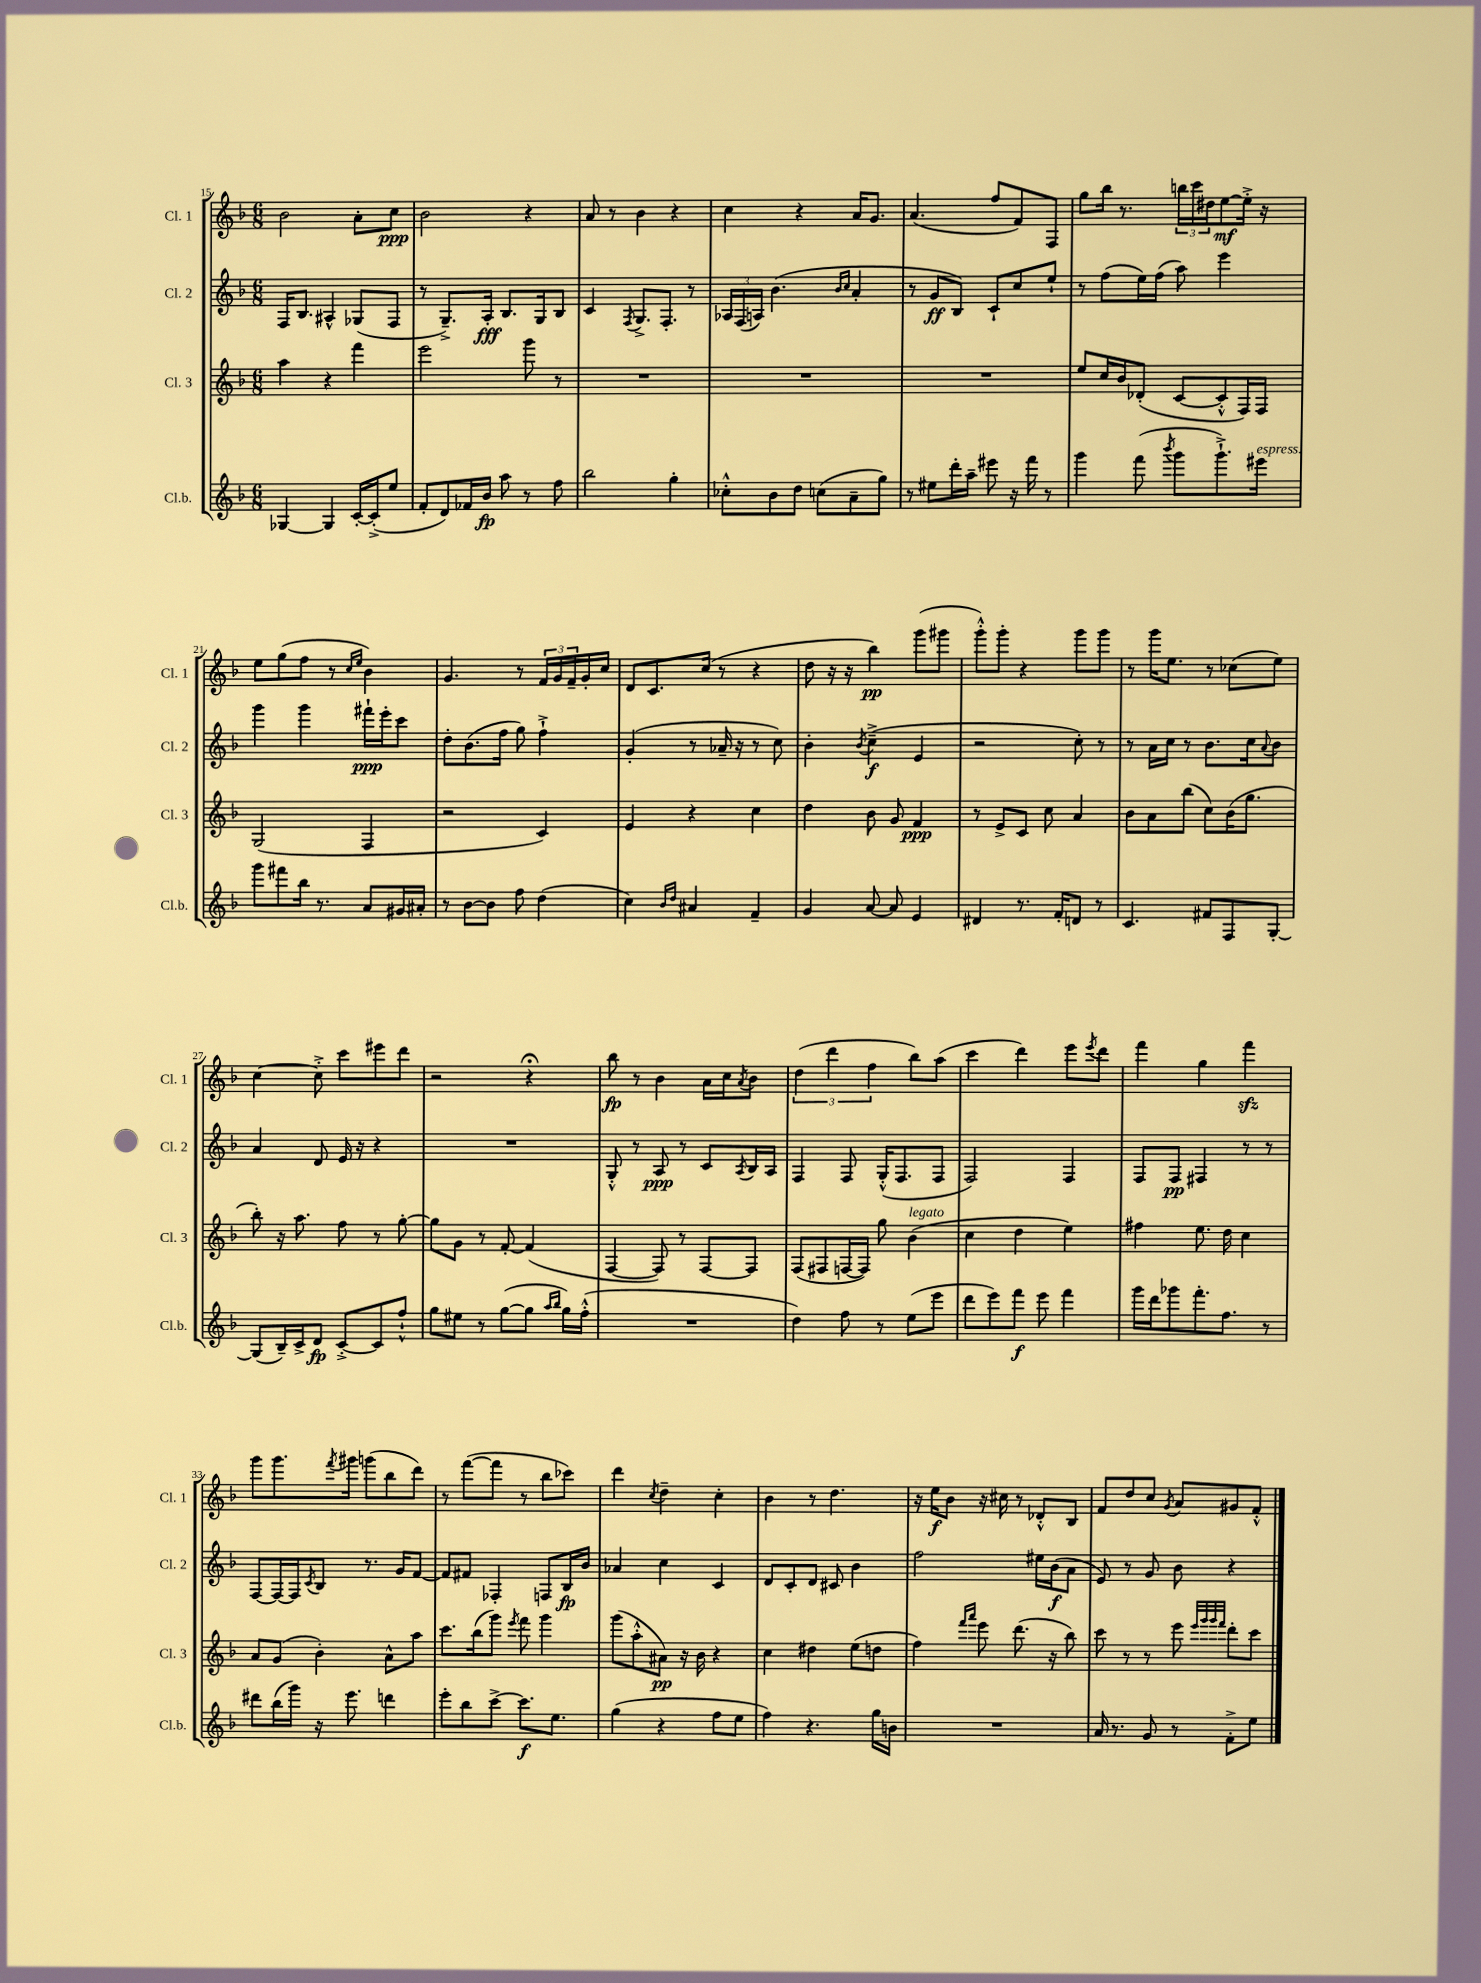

**kern	**dynam	**kern	**dynam	**kern	**dynam	**kern	**dynam
*part4	*part4	*part3	*part3	*part2	*part2	*part1	*part1
*staff4	*staff4	*staff3	*staff3	*staff2	*staff2	*staff1	*staff1
*I"Cl.b.	*	*I"Cl. 3	*	*I"Cl. 2	*	*I"Cl. 1	*
*I'Cl.b.	*	*I'Cl. 3	*	*I'Cl. 2	*	*I'Cl. 1	*
*clefG2	*	*clefG2	*	*clefG2	*	*clefG2	*
*k[b-]	*	*k[b-]	*	*k[b-]	*	*k[b-]	*
*M6/8	*	*M6/8	*	*M6/8	*	*M6/8	*
=15	=15	=15	=15	=15	=15	=15	=15
[4G-X/	.	4aa\	.	16F/KL	.	2b-\	.
.	.	.	.	8.B-/J	.	.	.
4G-/]	.	4r	.	4A#X^^/	.	.	.
[16c'/LL	.	4fff\	.	(8G-X/L	.	8a'\L	.
(16c'^/J]	.	.	.	.	.	.	.
8ee/J	.	.	.	8F/J	.	8cc\J	ppp
=16	=16	=16	=16	=16	=16	=16	=16
8f'/L	.	2eee\	.	8r	.	2b-\	.
8d/)	.	.	.	8.G~^/L)	.	.	.
16f-X/L	.	.	.	.	.	.	.
16b-/JJ	fp	.	.	16A'/Jk	fff	.	.
8aa\	.	.	.	8.B-/L	.	.	.
8r	.	8ggg\	.	.	.	4r	.
.	.	.	.	16G/k	.	.	.
8ff\	.	8r	.	8B-/J	.	.	.
=17	=17	=17	=17	=17	=17	=17	=17
2bb-\	.	2.r	.	4c/	.	8a/	.
.	.	.	.	.	.	8r	.
.	.	.	.	8qF/	.	.	.
.	.	.	.	8.G^/L	.	4b-\	.
.	.	.	.	8.F'/J	.	.	.
4gg'\	.	.	.	.	.	4r	.
.	.	.	.	8r	.	.	.
=18	=18	=18	=18	=18	=18	=18	=18
8cc-X'^^\L	.	2.r	.	24A-X/LL	.	4cc\	.
.	.	.	.	(24F/	.	.	.
.	.	.	.	24An/JJ)	.	.	.
8b-\	.	.	.	(4.b-\	.	.	.
8dd\J	.	.	.	.	.	4r	.
(8ccn\L	.	.	.	.	.	.	.
.	.	.	.	16qqb-/LL	.	.	.
.	.	.	.	16qqcc/JJ	.	.	.
8a~\	.	.	.	4a'/	.	16a/KL	.
.	.	.	.	.	.	8.g/J	.
8gg\J)	.	.	.	.	.	.	.
=19	=19	=19	=19	=19	=19	=19	=19
8r	.	2.r	.	8r	.	(4.a/	.
8ee#X\L	.	.	.	8g/L	ff	.	.
16ddd'\L	.	.	.	8B-/J)	.	.	.
16aa~\JJ	.	.	.	.	.	.	.
8eee#X\	.	.	.	8c`/L	.	8ff/L	.
16r	.	.	.	8cc/	.	8f/)	.
16fff\	.	.	.	.	.	.	.
8r	.	.	.	8ee`/J	.	8F/J	.
=20	=20	=20	=20	=20	=20	=20	=20
4ggg\	.	8ee/L	.	8r	.	8gg\L	.
.	.	16cc/L	.	(8ff\L	.	16bb-\Jk	.
.	.	16b-/J	.	.	.	8.r	.
(8fff\	.	(8d-X'/J	.	16ee\L)	.	.	.
.	.	.	.	(16ff\JJ	.	.	.
8qbbb-/	.	.	.	.	.	.	.
8ggg\L	.	[8c/L	.	8aa\)	.	24bbn\LL	.
.	.	.	.	.	.	24ccc\	.
.	.	.	.	.	.	24dd#X\J	.
8.ggg`^\)	.	8c'^^/]	.	4eee\	.	[8ee\	mf
.	.	16F/L)	.	.	.	16ee'^\Jk]	.
!LO:TX:a:i:t=espress.	!	!	!	!	!	!	!
16eee#X\Jk	.	16F/JJ	.	.	.	16r	.
!!LO:LB:g=z
=21	=21	=21	=21	=21	=21	=21	=21
8ggg\L	.	(2G/	.	4ggg\	.	8ee\L	.
8fff#X\	.	.	.	.	.	(8gg\	.
16bb-\Jk	.	.	.	4ggg\	.	8ff\J	.
8.r	.	.	.	.	.	.	.
.	.	.	.	.	.	8r	.
.	.	.	.	.	.	16qqcc/LL	.
.	.	.	.	.	.	16qqee/JJ	.
8a/L	.	4F/	.	16fff#X`\LL	ppp	4b-\)	.
.	.	.	.	16eee'\J	.	.	.
16g#X/L	.	.	.	8ccc\J	.	.	.
16a#X'/JJ	.	.	.	.	.	.	.
=22	=22	=22	=22	=22	=22	=22	=22
8r	.	2r	.	8dd'\L	.	4.g/	.
[8b-\L	.	.	.	(8.b-\	.	.	.
8b-\J]	.	.	.	.	.	.	.
.	.	.	.	16ff\Jk	.	.	.
8ff\	.	.	.	8gg\)	.	8r	.
(4dd\	.	4c/)	.	4ff`^\	.	24f/LL	.
.	.	.	.	.	.	24g/	.
.	.	.	.	.	.	24f~/	.
.	.	.	.	.	.	16g'/	.
.	.	.	.	.	.	16cc/JJ	.
=23	=23	=23	=23	=23	=23	=23	=23
4cc\)	.	4e/	.	(4g'/	.	8d/L	.
.	.	.	.	.	.	8.c/	.
16qqb-/LL	.	.	.	.	.	.	.
16qqdd/JJ	.	.	.	.	.	.	.
4a#X/	.	4r	.	8r	.	.	.
.	.	.	.	.	.	(16cc/Jk	.
.	.	.	.	16a-X~/	.	8r	.
.	.	.	.	16r	.	.	.
4f~/	.	4cc\	.	8r	.	4r	.
.	.	.	.	8cc\)	.	.	.
=24	=24	=24	=24	=24	=24	=24	=24
4g/	.	4dd\	.	4b-'\	.	8dd\	.
.	.	.	.	.	.	16r	.
.	.	.	.	.	.	16r	.
.	.	.	.	8qb-/	.	.	.
[8a/	.	8b-\	.	(4cc~^\	f	4bb-\)	pp
8a/]	.	8g/	.	.	.	.	.
4e/	.	4f/	ppp	4e/	.	(8ggg\L	.
.	.	.	.	.	.	8ggg#X\J	.
=25	=25	=25	=25	=25	=25	=25	=25
4d#X/	.	8r	.	2r	.	8ggg'^^\L)	.
.	.	8e^/L	.	.	.	8ggg'\J	.
8.r	.	8c/J	.	.	.	4r	.
.	.	8cc\	.	.	.	.	.
16f'/KL	.	.	.	.	.	.	.
8dn/J	.	4a/	.	8cc'\)	.	8ggg\L	.
8r	.	.	.	8r	.	8ggg\J	.
=26	=26	=26	=26	=26	=26	=26	=26
4.c/	.	8b-\L	.	8r	.	8r	.
.	.	8a\	.	16a\LL	.	16ggg\KL	.
.	.	.	.	16cc\JJ	.	8.ee\J	.
.	.	(8bb-\J	.	8r	.	.	.
8f#X/L	.	8cc\L)	.	8.b-\L	.	8r	.
8F/	.	(16b-\K	.	.	.	(8cc-X\L	.
.	.	8.gg\J	.	16cc\k	.	.	.
.	.	.	.	8qqa/	.	.	.
[8G'/J	.	.	.	8b-\J	.	8ee\J)	.
!!LO:LB:g=z
=27	=27	=27	=27	=27	=27	=27	=27
(8G/L]	.	8bb-'\)	.	4a/	.	[4cc\	.
16B-~/L)	.	16r	.	.	.	.	.
16c^/J	.	8.aa\	.	.	.	.	.
8d/J	fp	.	.	8d/	.	8cc'^\]	.
[8c'^/L	.	8ff\	.	16e/	.	8ccc\L	.
.	.	.	.	16r	.	.	.
8c/]	.	8r	.	4r	.	8eee#X\	.
8ff`^^/J	.	[8gg'\	.	.	.	8ddd\J	.
=28	=28	=28	=28	=28	=28	=28	=28
8gg\L	.	8gg\L]	.	2.r	.	2r	.
8ee#X\J	.	8g\J	.	.	.	.	.
8r	.	8r	.	.	.	.	.
([8gg\L	.	[8f'/	.	.	.	.	.
8gg\J]	.	(4f/]	.	.	.	4r;<	.
16qqaa/LL	.	.	.	.	.	.	.
16qqbb-/JJ	.	.	.	.	.	.	.
16gg\LL)	.	.	.	.	.	.	.
(16ff'^^\JJ	.	.	.	.	.	.	.
=29	=29	=29	=29	=29	=29	=29	=29
2.r	.	[4F/	.	8G'^^/	.	8bb-\	fp
.	.	.	.	8r	.	8r	.
.	.	8F/])	.	8A/	ppp	4b-\	.
.	.	8r	.	8r	.	.	.
.	.	[8F/L	.	8c/L	.	16a\LL	.
.	.	.	.	.	.	16cc\J	.
.	.	.	.	8qA/	.	8qa/	.
.	.	8F/J]	.	16B-/L	.	8b-\J	.
.	.	.	.	16A/JJ	.	.	.
=30	=30	=30	=30	=30	=30	=30	=30
4dd\)	.	(8F/L	.	4F/	.	(6dd\	.
.	.	8F#X/	.	.	.	.	.
.	.	.	.	.	.	6ddd\	.
8ff\	.	[16Fn/L	.	8F/	.	.	.
.	.	16F/JJ])	.	.	.	.	.
.	.	.	.	.	.	6ff\	.
8r	.	8gg\	.	(16G'^^/KL	.	.	.
.	.	.	.	8.F/	.	.	.
!	!	!LO:TX:a:i:t=legato	!	!	!	!	!
(8ee\L	.	(4b-\	.	.	.	8bb-\L)	.
8eee\J	.	.	.	8F/J	.	(8aa\J	.
=31	=31	=31	=31	=31	=31	=31	=31
8ddd\L	.	4cc\	.	2F/)	.	4ccc\	.
8eee\)	.	.	.	.	.	.	.
8fff\J	f	4dd\	.	.	.	4ddd\)	.
8eee\	.	.	.	.	.	.	.
4fff\	.	4ee\)	.	4F/	.	8eee\L	.
.	.	.	.	.	.	8qeee/	.
.	.	.	.	.	.	8ddd\J	.
=32	=32	=32	=32	=32	=32	=32	=32
16ggg\LL	.	4ff#X\	.	8F/L	.	4fff\	.
16ddd\J	.	.	.	.	.	.	.
8ggg-X\	.	.	.	8F/J	pp	.	.
8.fff'\	.	8.ee\	.	4F#X/	.	4gg\	.
8.ff\J	.	16dd\	.	.	.	.	.
.	.	4cc\	.	8r	.	4fffzz\	.
8r	.	.	.	8r	.	.	.
!!LO:LB:g=z
=33	=33	=33	=33	=33	=33	=33	=33
8ddd#X\L	.	8a/L	.	[8F/L	.	8ggg\L	.
(16bb-\L	.	(8g/J	.	16F/L_	.	8.ggg\	.
16ggg\JJ)	.	.	.	16F/J]	.	.	.
.	.	.	.	8qc/	.	.	.
16r	.	4b-'\)	.	8B-/J	.	.	.
.	.	.	.	.	.	8qfff/	.
8.eee\	.	.	.	.	.	16ggg#X\Jk	.
.	.	.	.	8.r	.	(8gggn\L	.
4dddn\	.	8a^^\L	.	.	.	8bb-\	.
.	.	.	.	16g/KL	.	.	.
.	.	8aa\J	.	[8f/J	.	8ddd\J)	.
=34	=34	=34	=34	=34	=34	=34	=34
8eee'\L	.	8.ccc\L	.	8f/L]	.	8r	.
8bb-\	.	.	.	8f#X/J	.	([8fff\L	.
.	.	(16bb-\k	.	.	.	.	.
[8ccc^\J	.	8ggg\J)	.	4F-X'/	.	8fff\J]	.
.	.	8qeee/	.	.	.	.	.
8.ccc\L]	f	8fff\	.	.	.	8r	.
.	.	4ggg\	.	8Fn/L	.	8bb-\L	.
8.ee\J	.	.	.	.	.	.	.
.	.	.	.	16B-/L	fp	8ccc-X\J)	.
.	.	.	.	16b-/JJ	.	.	.
=35	=35	=35	=35	=35	=35	=35	=35
(4gg\	.	(8ggg\L	.	4a-X/	.	4ddd\	.
.	.	8aa'^^\	.	.	.	.	.
.	.	.	.	.	.	8qcc/	.
4r	.	8a#X\J)	pp	4cc\	.	4dd~\	.
.	.	16r	.	.	.	.	.
.	.	16b-\	.	.	.	.	.
8ff\L	.	4r	.	4c/	.	4cc'\	.
8ee\J	.	.	.	.	.	.	.
=36	=36	=36	=36	=36	=36	=36	=36
4ff\)	.	4cc\	.	8d/L	.	4b-\	.
.	.	.	.	8c'/	.	.	.
4.r	.	4dd#X\	.	8d/J	.	8r	.
.	.	.	.	8c#X/	.	4.dd\	.
.	.	(8ee\L	.	4b-\	.	.	.
16gg\LL	.	8ddn\J	.	.	.	.	.
16bn\JJ	.	.	.	.	.	.	.
=37	=37	=37	=37	=37	=37	=37	=37
2.r	.	4ff\)	.	2ff\	.	16r	.
.	.	.	.	.	.	16ee\KL	f
.	.	.	.	.	.	8b-\J	.
.	.	16qqfff/LL	.	.	.	.	.
.	.	16qqaaa/JJ	.	.	.	.	.
.	.	8eee\	.	.	.	16r	.
.	.	.	.	.	.	16cc#X\	.
.	.	(8.ddd\	.	.	.	8r	.
.	.	.	.	16ee#X\LL	.	8d-X'^^/L	.
.	.	16r	.	(16b-\J	f	.	.
.	.	8bb-\)	.	8a\J	.	8B-/J	.
=38	=38	=38	=38	=38	=38	=38	=38
16a/	.	8ccc\	.	8e/)	.	8f/L	.
8.r	.	.	.	.	.	.	.
.	.	8r	.	8r	.	8dd/	.
8g/	.	8r	.	8g/	.	8cc/J	.
.	.	.	.	.	.	8qg/	.
8r	.	8eee\	.	8b-\	.	8a/L	.
.	.	32qqeee/LLL	.	.	.	.	.
.	.	32qqggg/	.	.	.	.	.
.	.	32qqggg/	.	.	.	.	.
.	.	32qqfff/JJJ	.	.	.	.	.
8f'^\L	.	8ddd'\L	.	4r	.	8g#X/	.
8ee\J	.	8ccc\J	.	.	.	8f'^^/J	.
==	==	==	==	==	==	==	==
*-	*-	*-	*-	*-	*-	*-	*-
